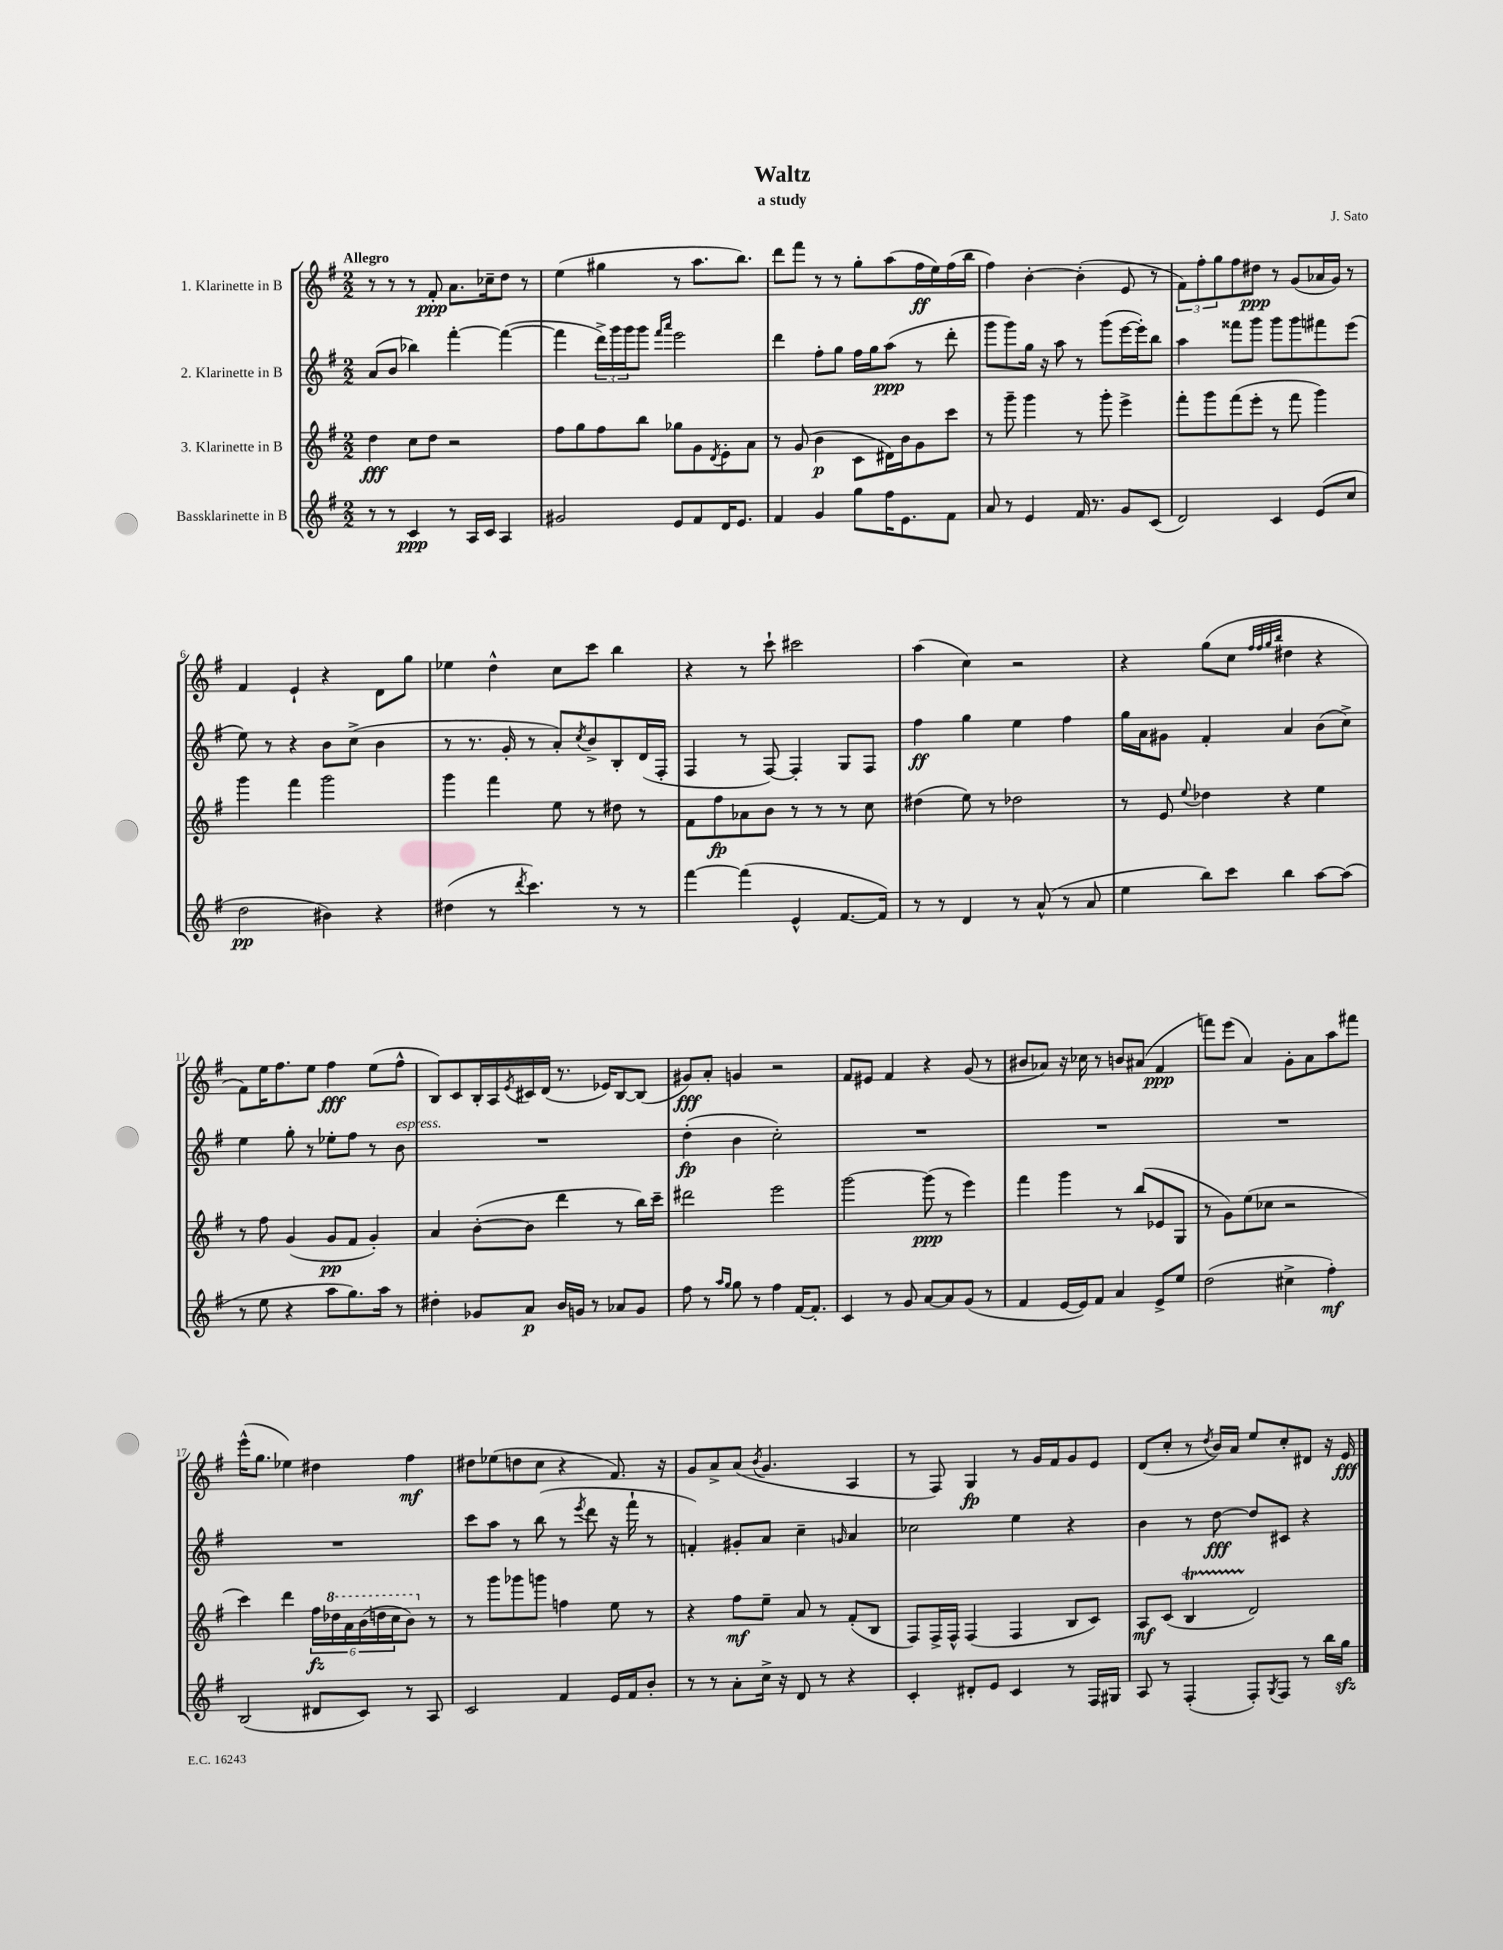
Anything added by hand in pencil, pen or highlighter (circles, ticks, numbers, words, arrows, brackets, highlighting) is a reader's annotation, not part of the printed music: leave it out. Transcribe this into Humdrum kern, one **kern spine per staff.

**kern	**kern	**kern	**kern
*staff4	*staff3	*staff2	*staff1
*clefG2	*clefG2	*clefG2	*clefG2
*k[f#]	*k[f#]	*k[f#]	*k[f#]
*M2/2	*M2/2	*M2/2	*M2/2
8r	4dd	(8a	8r
8r	.	8b	8r
4c	8cc	4bb-)	8r
.	8dd	.	8f#'
8r	2r	[4fff#'	8.a
16A	.	.	.
16c	.	.	16cc-~
4A	.	(4fff#_	8dd
.	.	.	8r
=	=	=	=
2g#	8ff#	4fff#]	(4ee
.	8gg	.	.
.	8ff#	24ddd^)	4gg#
.	.	24ggg	.
.	.	24ggg	.
.	8bb	8ggg	.
.	.	16qqfff#	.
.	.	16qqaaa	.
8e	8gg-	2eee	8r
8f#	8g	.	8.aa
.	8qd	.	.
16d	8e'	.	.
8.e	.	.	8.bb)
.	8a	.	.
=	=	=	=
4f#	8r	4ddd	8ddd
.	(8g	.	8fff#
4g	4b	8ff#'	8r
.	.	8gg	8r
8gg	8c	16ff#	8gg'
.	.	16gg	.
16ff#	16d#)	(8aa	(8aa
8.e	16b	.	.
.	8g	8r	16ff#
.	.	.	16ee)
8f#	8ccc	8ddd'	(16ff#
.	.	.	16bb
=	=	=	=
8a	8r	8ggg	4ff#)
8r	8ggg~	8ggg)	.
4e	4ggg	16gg	[4b'
.	.	16r	.
.	.	8aa	.
16f#	8r	8r	(4b']
8.r	.	.	.
.	8ggg'	(8ggg	.
8g	4eee^	[16eee	8e
.	.	16eee'])	.
(8c	.	8bb	8r
=	=	=	=
2d)	8fff#'	4aa	12f#)
.	.	.	12ff#'
.	8ggg	.	.
.	.	.	12gg
.	(8fff#	8fff##	8ff#
.	8eee'	8ggg	8dd#
4c	8r	8ggg	8r
.	8fff#	8ggg	(8g
(8e	4ggg)	8fff#	16a-
.	.	.	16g)
8cc	.	(8eee	8r
=	=	=	=
2dd	4ggg	8ee)	4f#
.	.	8r	.
.	4fff#	4r	4e`
4b#)	2ggg	8b	4r
.	.	(8cc^	.
4r	.	4b	8d
.	.	.	8gg
=	=	=	=
(4dd#	4ggg	8r	4ee-
.	.	8.r	.
8r	4fff#	.	4dd^^
.	.	16g'	.
8qddd	.	.	.
4.ccc)	.	8r	.
.	8ee	8a')	8cc
.	.	8qcc	.
.	8r	8b^	8ccc
8r	8dd#	8B'	4bb
8r	8r	(16d	.
.	.	16F#'	.
=	=	=	=
[4fff#	8f#	4F#	4r
.	8ff#	.	.
(4fff#]	8a-	8r	8r
.	8b	[8F#)	8ccc`
4e^^	8r	4F#']	2ccc#
.	8r	.	.
[8.f#	8r	8G	.
.	8cc	8F#	.
16f#])	.	.	.
=	=	=	=
8r	(4dd#	4ff#	(4aa
8r	.	.	.
4d	8ee)	4gg	4cc)
.	8r	.	.
8r	2dd-	4ee	2r
(8a^^	.	.	.
8r	.	4ff#	.
8a	.	.	.
=	=	=	=
4ee	8r	16gg	4r
.	.	16a	.
.	8e	8g#	.
.	8qqee	.	.
8bb)	4dd-	4f#'	(8gg
8ccc	.	.	8cc
.	.	.	32qqff#
.	.	.	32qqff#
.	.	.	32qqgg
.	.	.	32qqbb
4bb	4r	4a	4dd#
[8aa	4ee	(8b	4r
(8aa]	.	8cc^)	.
=	=	=	=
8r	8r	4ee	8f#)
8ee	8ff#	.	16ee
.	.	.	8.ff#
4r	(4g	8gg'	.
.	.	8r	8ee
8aa	8g	8ee-'	4ff#
8.gg)	8f#	8ff#	.
.	4g')	8r	(8ee
16aa	.	.	.
8r	.	8b	8ff#^^
=	=	=	=
4dd#'	4a	1r	8B)
.	.	.	8c
8g-	([8b'	.	16B'
.	.	.	16A
.	.	.	8qe
8a	8b]	.	16c#
.	.	.	(16d
16b	4ddd	.	8.r
16g	.	.	.
8r	.	.	.
.	.	.	16e-)
8a-	8r	.	[8B
8g	16bb)	.	(8B]
.	16ccc~	.	.
=	=	=	=
8ff#	2ddd#	(4dd'	8g#)
8r	.	.	8a'
16qqaa	.	.	.
16qqgg	.	.	.
8gg	.	4b	4g
8r	.	.	.
4ff#	2eee	2cc')	2r
[16f#	.	.	.
8.f#']	.	.	.
=	=	=	=
4c	[2ggg	1r	8f#
.	.	.	8e#
8r	.	.	4f#
8g	.	.	.
[8a	(8ggg]	.	4r
8a]	8r	.	.
(8g	4eee)	.	(8g
8r	.	.	8r
=	=	=	=
4f#	4fff#	1r	8b#
.	.	.	8a-)
[16e	4ggg	.	16r
16e])	.	.	16cc-
8f#	.	.	8r
4a	8r	.	8b
.	(8bb	.	(8a#
8e^	8e-	.	4f#
8ee	8G	.	.
=	=	=	=
(2dd	8r	1r	8fff)
.	8g)	.	(8eee
.	(8ee	.	4a)
.	8cc-	.	.
4cc#^	2r	.	8g'
.	.	.	8a
4ff#')	.	.	8aa
.	.	.	8fff#
=	=	=	=
(2B	4ccc)	1r	(16eee^^
.	.	.	8.gg
.	4ddd	.	4ee-)
8d#	24ff#	.	4dd#
.	24ddd-	.	.
.	24aa	.	.
8c)	(24bb	.	.
.	24ddd	.	.
.	24ccc	.	.
8r	8bb)	.	4ff#
8A	8r	.	.
=	=	=	=
2c	8r	8ccc	8dd#
.	8ggg	8aa	(8ee-
.	8ggg-	8r	8dd
.	8ggg	(8bb	8cc
4f#	4ff	8r	4r
.	.	8qeee	.
.	.	8ddd	.
16e	8ee	16r	8.f#)
16f#	.	16fff#`	.
8b'	8r	8r	.
.	.	.	16r
=	=	=	=
8r	4r	4f')	8g
8r	.	.	8a^
8a'	8ff#	8g#'	(8a
.	.	.	8qb
16cc^	8ee~	8a	4.g
16r	.	.	.
8d	8a	4cc~	.
8r	8r	.	.
.	.	16qqg	.
4r	(8f#'	4a	4A
.	8B	.	.
=	=	=	=
4c'	8F#)	2cc-	8r
.	16F#^	.	8F#)
.	16F#^^	.	.
8d#'	(4F#	.	4G
8e	.	.	.
4c	4F#	4ee	8r
.	.	.	16g
.	.	.	16f#
8r	8B	4r	8g
16F#	8c)	.	8e
16G#	.	.	.
=	=	=	=
8A	8A	4b	(8d
8r	(8c	.	8cc'
(4F#'	4B	8r	8r
.	.	.	8qdd
.	.	[8dd	16b)
.	.	.	16a
8F#')	2d)	8dd]	8ee
8qG	.	.	.
8F#	.	8c#	8cc'
8r	.	4r	8d#
16bb	.	.	16r
16gg	.	.	16e
==	==	==	==
*-	*-	*-	*-
